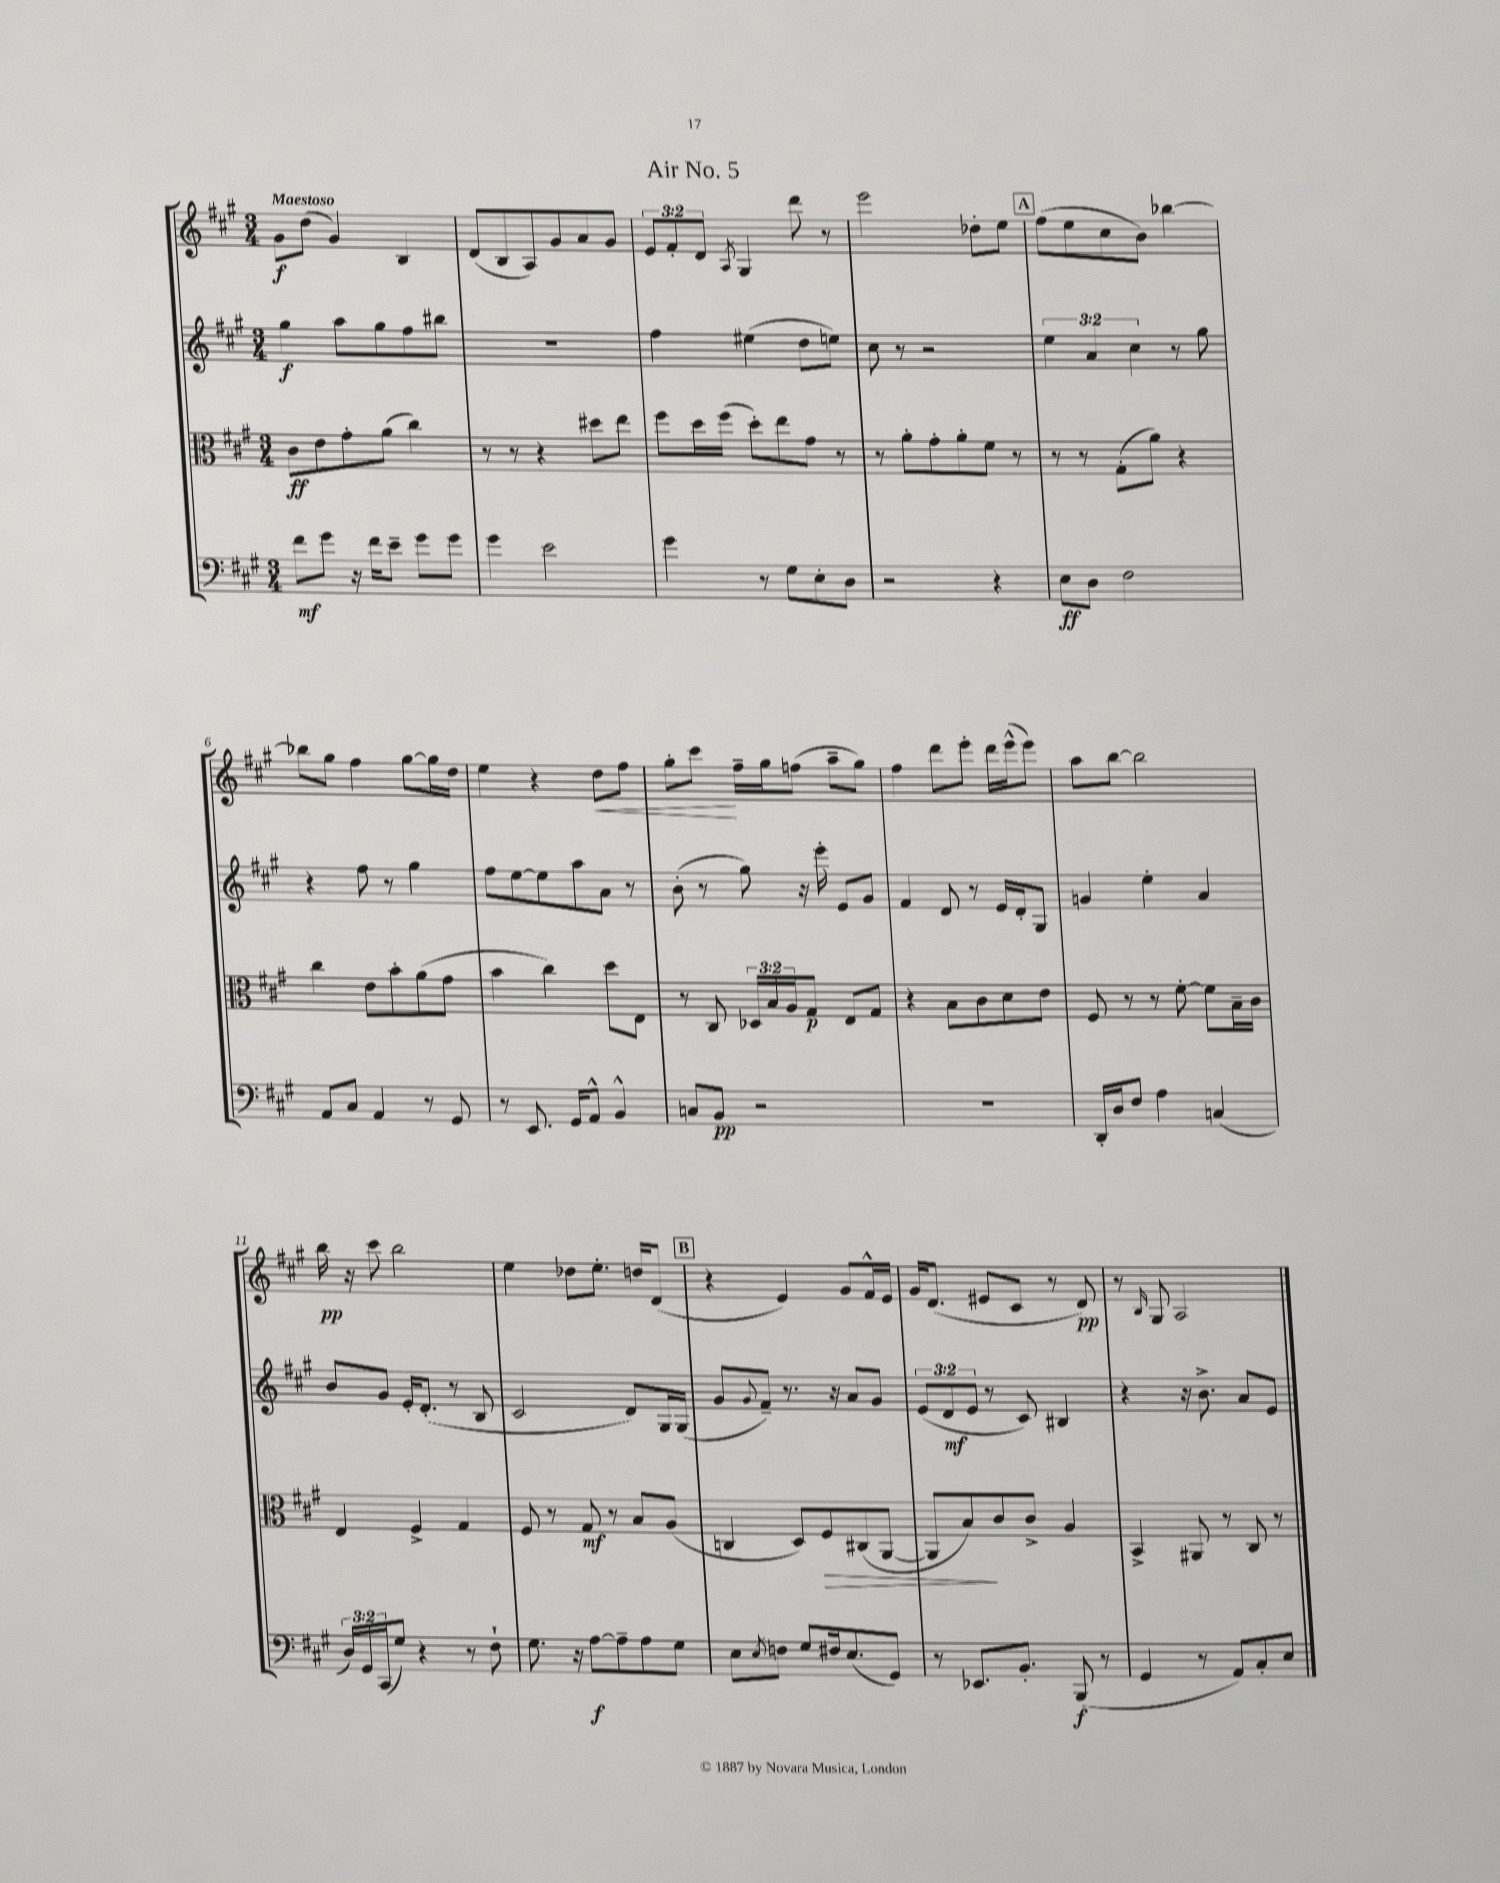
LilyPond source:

\header { title = "Air No. 5" }
<<
\new StaffGroup <<
\new Staff = "s0" {
    \clef treble \key a \major \numericTimeSignature \time 3/4 \override Staff.TupletNumber.text = #tuplet-number::calc-fraction-text \tempo "Maestoso"
    gis'8\f d''8( gis'4) b4 |
    d'8( b8 a8) gis'8 a'8 gis'8 |
    \tuplet 3/2 { e'8 fis'8-. d'8 } \acciaccatura { a8 } gis4 d'''8 r8 |
    e'''2 des''8-. e''8 |
    \mark \markup { \box "A" } fis''8( e''8 cis''8 b'8) bes''4~ |
    bes''8 gis''8 fis''4 gis''8~ gis''16 d''16 |
    e''4 r4 d''8\< fis''8 |
    gis''8-. cis'''8\! fis''16-- gis''16 f''8( a''8-- gis''8) |
    fis''4 d'''8 e'''8-. d'''16 e'''16-^( e'''8) |
    a''8 b''8~ b''2 |
    b''16\pp r16 cis'''8 b''2 |
    e''4 des''8 e''8.-. d''16 d'8( |
    \mark \markup { \box "B" } r4 e'4) gis'8 fis'16-^ e'16 |
    gis'16 d'8.( eis'8 cis'8 r8 d'8\pp) |
    r8 \grace { b16 } gis8 a2 \bar "|." |
}
\new Staff = "s1" {
    \clef treble \key a \major \numericTimeSignature \time 3/4 \override Staff.TupletNumber.text = #tuplet-number::calc-fraction-text
    gis''4\f a''8 gis''8 fis''8 bis''8 |
    R2. |
    fis''4 eis''4( d''8 e''8) |
    cis''8 r8 r2 |
    \mark \markup { \box "A" } \tuplet 3/2 { e''4 a'4 cis''4 } r8 gis''8 |
    r4 fis''8 r8 gis''4 |
    fis''8 e''8~ e''8 a''8 a'8 r8 |
    b'8-.( r8 gis''8) r16 e'''16-. e'8 gis'8 |
    fis'4 d'8 r8 e'16 d'16-. gis8 |
    g'4 e''4-. a'4 |
    b'8 gis'8 e'16-. d'8.-.( r8 b8 |
    cis'2 d'8) gis16 gis16( |
    \mark \markup { \box "B" } gis'8 \appoggiatura { gis'8 } fis'8--) r8. r16 a'8 gis'8 |
    \tuplet 3/2 { e'8( d'8\mf e'8 } r8 cis'8) bis4 |
    r4 r16 b'8.-> a'8 e'8 \bar "|." |
}
\new Staff = "s2" {
    \clef alto \key a \major \numericTimeSignature \time 3/4 \override Staff.TupletNumber.text = #tuplet-number::calc-fraction-text
    cis'8\ff e'8 gis'8-. a'8( cis''4) |
    r8 r8 r4 dis''8 e''8 |
    fis''8 d''16 fis''16( d''8-.) e''8 gis'8 r8 |
    r8 a'8-. gis'8-. a'8-. fis'8 r8 |
    \mark \markup { \box "A" } r8 r8 gis8-.( a'8) r4 |
    cis''4 e'8 b'8-. a'8( gis'8 |
    b'4 cis''4) d''8 e8 |
    r8 cis8 \tuplet 3/2 { des16 b16 a16 } gis8\p e8 gis8 |
    r4 b8 cis'8 d'8 e'8 |
    fis8 r8 r8 fis'8~-. fis'8 b16-- cis'16 |
    e4 fis4-> gis4 |
    fis8 r8 gis8\mf r8 b8 a8( |
    \mark \markup { \box "B" } c4 d8) fis8\> cis8( a,8~ |
    a,8 b8\!) cis'8 cis'8-> a4 |
    b,4-> ais,8 r8 cis8 r8 \bar "|." |
}
\new Staff = "s3" {
    \clef bass \key a \major \numericTimeSignature \time 3/4 \override Staff.TupletNumber.text = #tuplet-number::calc-fraction-text
    fis'8\mf gis'8 r16 fis'16 e'8-- gis'8 gis'8 |
    gis'4 e'2 |
    gis'4 r8 gis8 e8-. d8 |
    r2 r4 |
    \mark \markup { \box "A" } e8\ff d8 fis2 |
    a,8 cis8 a,4 r8 gis,8 |
    r8 e,8. gis,16 a,8-^ b,4-^ |
    c8 b,8\pp r2 |
    R2. |
    d,16-. d16 fis8 a4 c4( |
    \tuplet 3/2 { d16) gis,16 cis,16( } gis8) r4 r8 fis8-! |
    gis8. r16 a8~\f a8-- a8 gis8 |
    \mark \markup { \box "B" } e8 \acciaccatura { e8 } f8 gis8 fis16 e8.( gis,8) |
    r8 ees,8. b,8.-. b,,8\f( r8 |
    gis,4 r8 a,8) cis8-. e8 \bar "|." |
}
>>
>>
